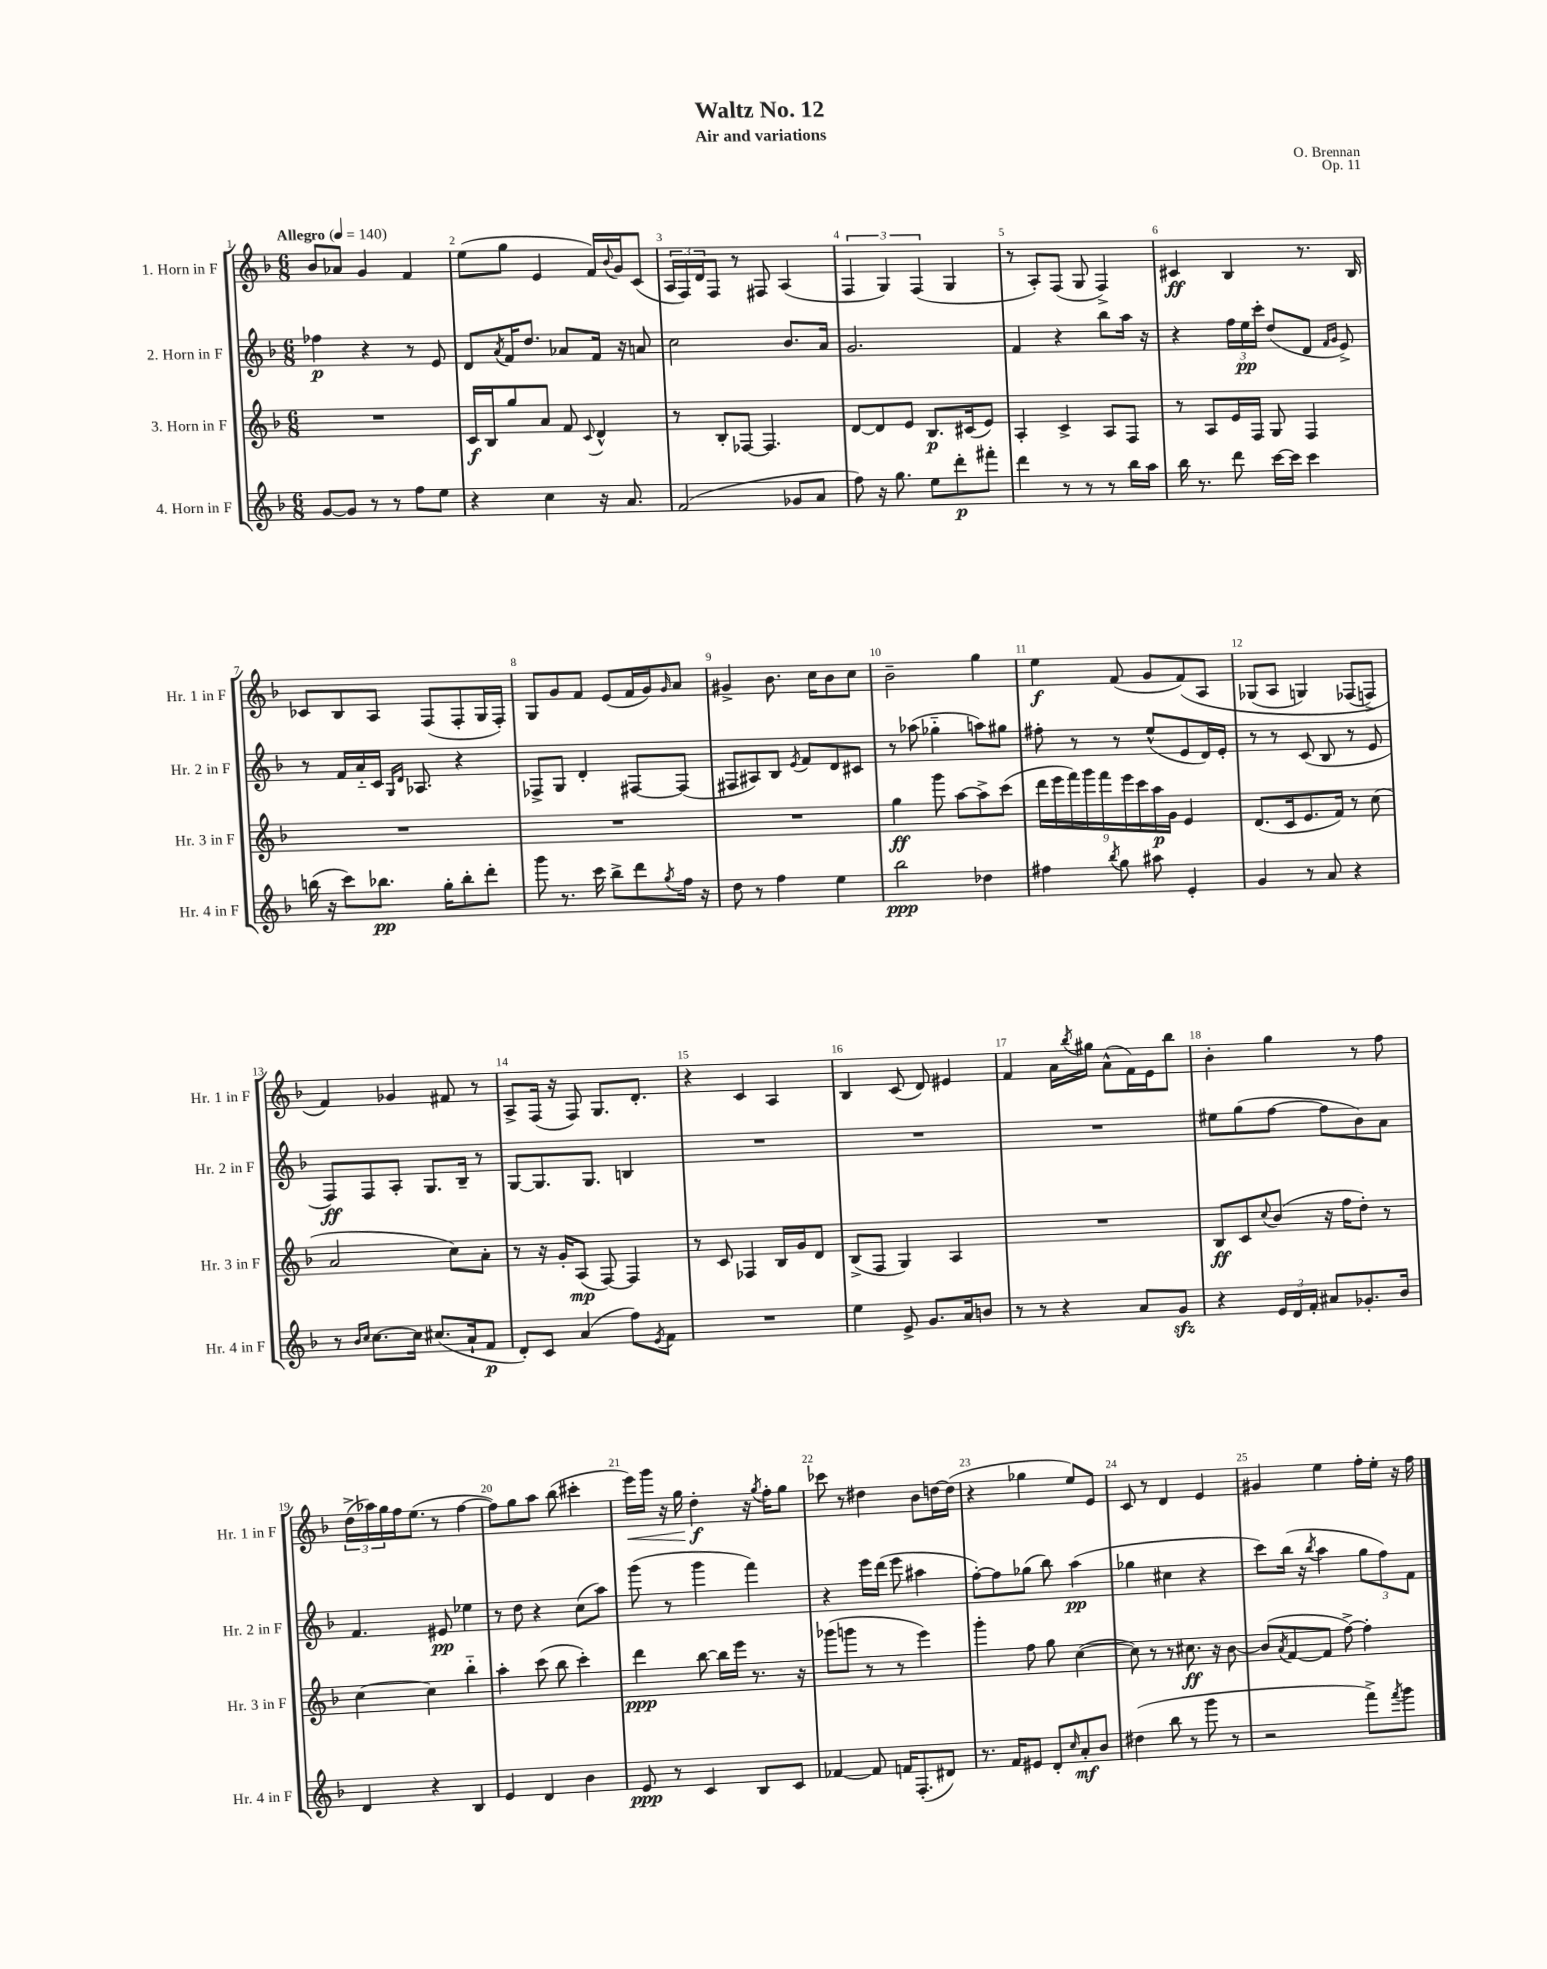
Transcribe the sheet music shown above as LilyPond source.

\header { title = "Waltz No. 12" composer = "O. Brennan" subtitle = "Air and variations" opus = "Op. 11" }
<<
\new StaffGroup <<
\new Staff = "s0" \with { instrumentName = "1. Horn in F" shortInstrumentName = "Hr. 1 in F" } {
    \clef treble \key f \major \numericTimeSignature \time 6/8 \tempo "Allegro" 4 = 140
    bes'8 aes'8 g'4 f'4 |
    e''8( g''8 e'4 f'16) \appoggiatura { bes'8 } g'16 c'8( |
    \tuplet 3/2 { a16 f16) d'16 } f8 r8 fis8 a4( |
    \tuplet 3/2 { f4 g4) f4( } g4 |
    r8 a8-.) f8( g8 f4->) |
    cis'4\ff bes4 r8. bes16 |
    ces'8 bes8 a8 f8( f8-. g16 f16-.) |
    g8 g'8 f'8 e'8( f'16 g'16) \grace { g'16 } a'8 |
    gis'4-> bes'8. c''16 bes'8 c''8 |
    bes'2-- g''4 |
    e''4\f f'8( g'8 f'8)\( a8 |
    ges8( a8 g4) fes8( f8->) |
    f'4\) ges'4 fis'8 r8 |
    a8-> f16( r16 f8) g8. d'8.-. |
    r4 c'4 a4 |
    bes4 c'8( d'8) eis'4 |
    f'4 a'16 \acciaccatura { bes''8 } gis''16 a'8-^( f'16) e'16 bes''8 |
    bes'4-. g''4 r8 f''8 |
    \tuplet 3/2 { d''16->( aes''16) g''16 } f''16 e''8.( r8 f''4~ |
    f''8) g''8 a''8 bes''8( cis'''4-. |
    e'''16\<) g'''16 r16 g''16 d''4-.\f\! r16 \acciaccatura { g''8 } f''16-. g''8 |
    ces'''8 r8 dis''4 bes'8 d''16~ d''16( |
    r4 ges''4 e''8) e'8 |
    c'8 r8 d'4 e'4 |
    gis'4 e''4 f''16-. e''16-. r16 f''16 \bar "|." |
}
\new Staff = "s1" \with { instrumentName = "2. Horn in F" shortInstrumentName = "Hr. 2 in F" } {
    \clef treble \key f \major \numericTimeSignature \time 6/8
    fes''4\p r4 r8 e'8 |
    d'8 \acciaccatura { a'8 } f'16 d''8. aes'8 f'16 r16 a'8 |
    c''2 bes'8. a'16 |
    g'2. |
    f'4 r4 bes''8 a''16 r16 |
    r4 \tuplet 3/2 { f''16 e''16\pp c'''16-. } d''8( d'8 \grace { f'16 g'16 } e'8->) |
    r8 f'16 a'16-_ c'16 \grace { g16 d'16 } aes8. r4 |
    fes8-> g8 d'4-. fis8~ fis8( |
    fis8 ais8) bes8 \acciaccatura { e'8 } f'8 d'8 cis'8 |
    r8 aes''8( ges''4-_ a''8) gis''8 |
    fis''8-. r8 r8 e''8-^( e'8 d'16) e'16-. |
    r8 r8 c'8( bes8 r8 e'8 |
    f8\ff) f8 a8-. g8. bes16-- r8 |
    g8~ g8. g8. b4 |
    R2. |
    R2. |
    R2. |
    eis''8 g''8( f''8~ f''8 bes'8) a'8 |
    f'4. eis'8\pp ees''4 |
    r8 d''8 r4 c''8( a''8) |
    g'''8( r8 g'''4 f'''4) |
    r4 e'''16 d'''16( e'''8 ais''4 |
    f''8~-.) f''8 ges''8( bes''8) a''4\pp( |
    ges''4 cis''4 r4 |
    c'''8) bes''16( r16 \acciaccatura { bes''8 } a''4 \tuplet 3/2 { g''8 f''8) f'8 } \bar "|." |
}
\new Staff = "s2" \with { instrumentName = "3. Horn in F" shortInstrumentName = "Hr. 3 in F" } {
    \clef treble \key f \major \numericTimeSignature \time 6/8
    R2. |
    c'16\f bes16 g''8 a'8 f'8 \appoggiatura { c'8 } d'4-^ |
    r8 bes8-. fes8~ fes4. |
    d'8~ d'8 e'8 bes8.\p cis'16( e'8) |
    a4-. c'4-> a8 f8 |
    r8 a8 e'16 f16 g8 f4 |
    R2. |
    R2. |
    R2. |
    g''4\ff g'''8 a''8~ a''8-> c'''8( |
    \tuplet 9/8 { d'''16 e'''16 f'''16) g'''16 f'''16 e'''16 c'''16 a''16\p g'16 } e'4 |
    d'8.( c'16 e'8. f'16) r8 c''8( |
    a'2 c''8) a'8-. |
    r8 r16 g'16-. a8\mp( f8~) f4 |
    r8 c'8 fes4 bes16 g'16 d'8 |
    bes8->( f8 g4) a4 |
    R2. |
    bes8\ff c'8 \appoggiatura { c''8 } bes'8( r16 f''16 d''8-.) r8 |
    c''4~ c''4 bes''4-_ |
    a''4-. c'''8( bes''8 c'''4-.) |
    d'''4\ppp bes''8~ bes''16 e'''16 r8. r16 |
    ges'''8( g'''8 r8 r8 e'''4) |
    g'''4-. f''8 g''8 c''4~( |
    c''8) r8 r8 cis''8.\ff r16 bes'8~ |
    bes'8( \acciaccatura { a'8 } f'8~ f'8 f''8~->) f''4-. \bar "|." |
}
\new Staff = "s3" \with { instrumentName = "4. Horn in F" shortInstrumentName = "Hr. 4 in F" } {
    \clef treble \key f \major \numericTimeSignature \time 6/8
    g'8~ g'8 r8 r8 f''8 e''8 |
    r4 c''4 r16 a'8. |
    f'2( ges'8 a'8 |
    f''8) r16 g''8. e''8 d'''8-.\p fis'''8-. |
    d'''4 r8 r8 r8 bes''16 a''16 |
    bes''16 r8. d'''8 c'''16~ c'''16 c'''4 |
    b''16( r16 c'''8) bes''8.\pp g''16-. bes''8-. d'''8-. |
    g'''8 r8. c'''16 bes''8-> d'''8 \acciaccatura { g''8 } f''16 r16 |
    d''8 r8 f''4 e''4 |
    bes''2\ppp des''4 |
    fis''4 \acciaccatura { bes''8 } g''8 ais''8 e'4-. |
    g'4 r8 a'8 r4 |
    r8 \grace { bes'16 c''16 } c''8.~ c''16 cis''8.( a'16-! f'8\p |
    d'8-.) c'8 a'4( f''8) \acciaccatura { e'8 } f'8 |
    R2. |
    e''4 e'8-> g'8. a'16 b'8 |
    r8 r8 r4 a'8 g'8\sfz |
    r4 \tuplet 3/2 { e'16 d'16 f'16-. } ais'8 ges'8.-. bes'16 |
    d'4 r4 bes4 |
    e'4 d'4 bes'4 |
    e'8\ppp r8 c'4 bes8 c'8 |
    fes'4~ fes'8 f'16 f8.-.( dis'8) |
    r8. f'16 eis'8 d'8-. \grace { c''16 } a'8-.\mf bes'8 |
    dis''4( bes''8 r8 g'''8 r8 |
    r2 f'''8->) \acciaccatura { f'''8 } g'''8 \bar "|." |
}
>>
>>
\layout { \context { \Score \override BarNumber.break-visibility = ##(#f #t #t) barNumberVisibility = #all-bar-numbers-visible } }
